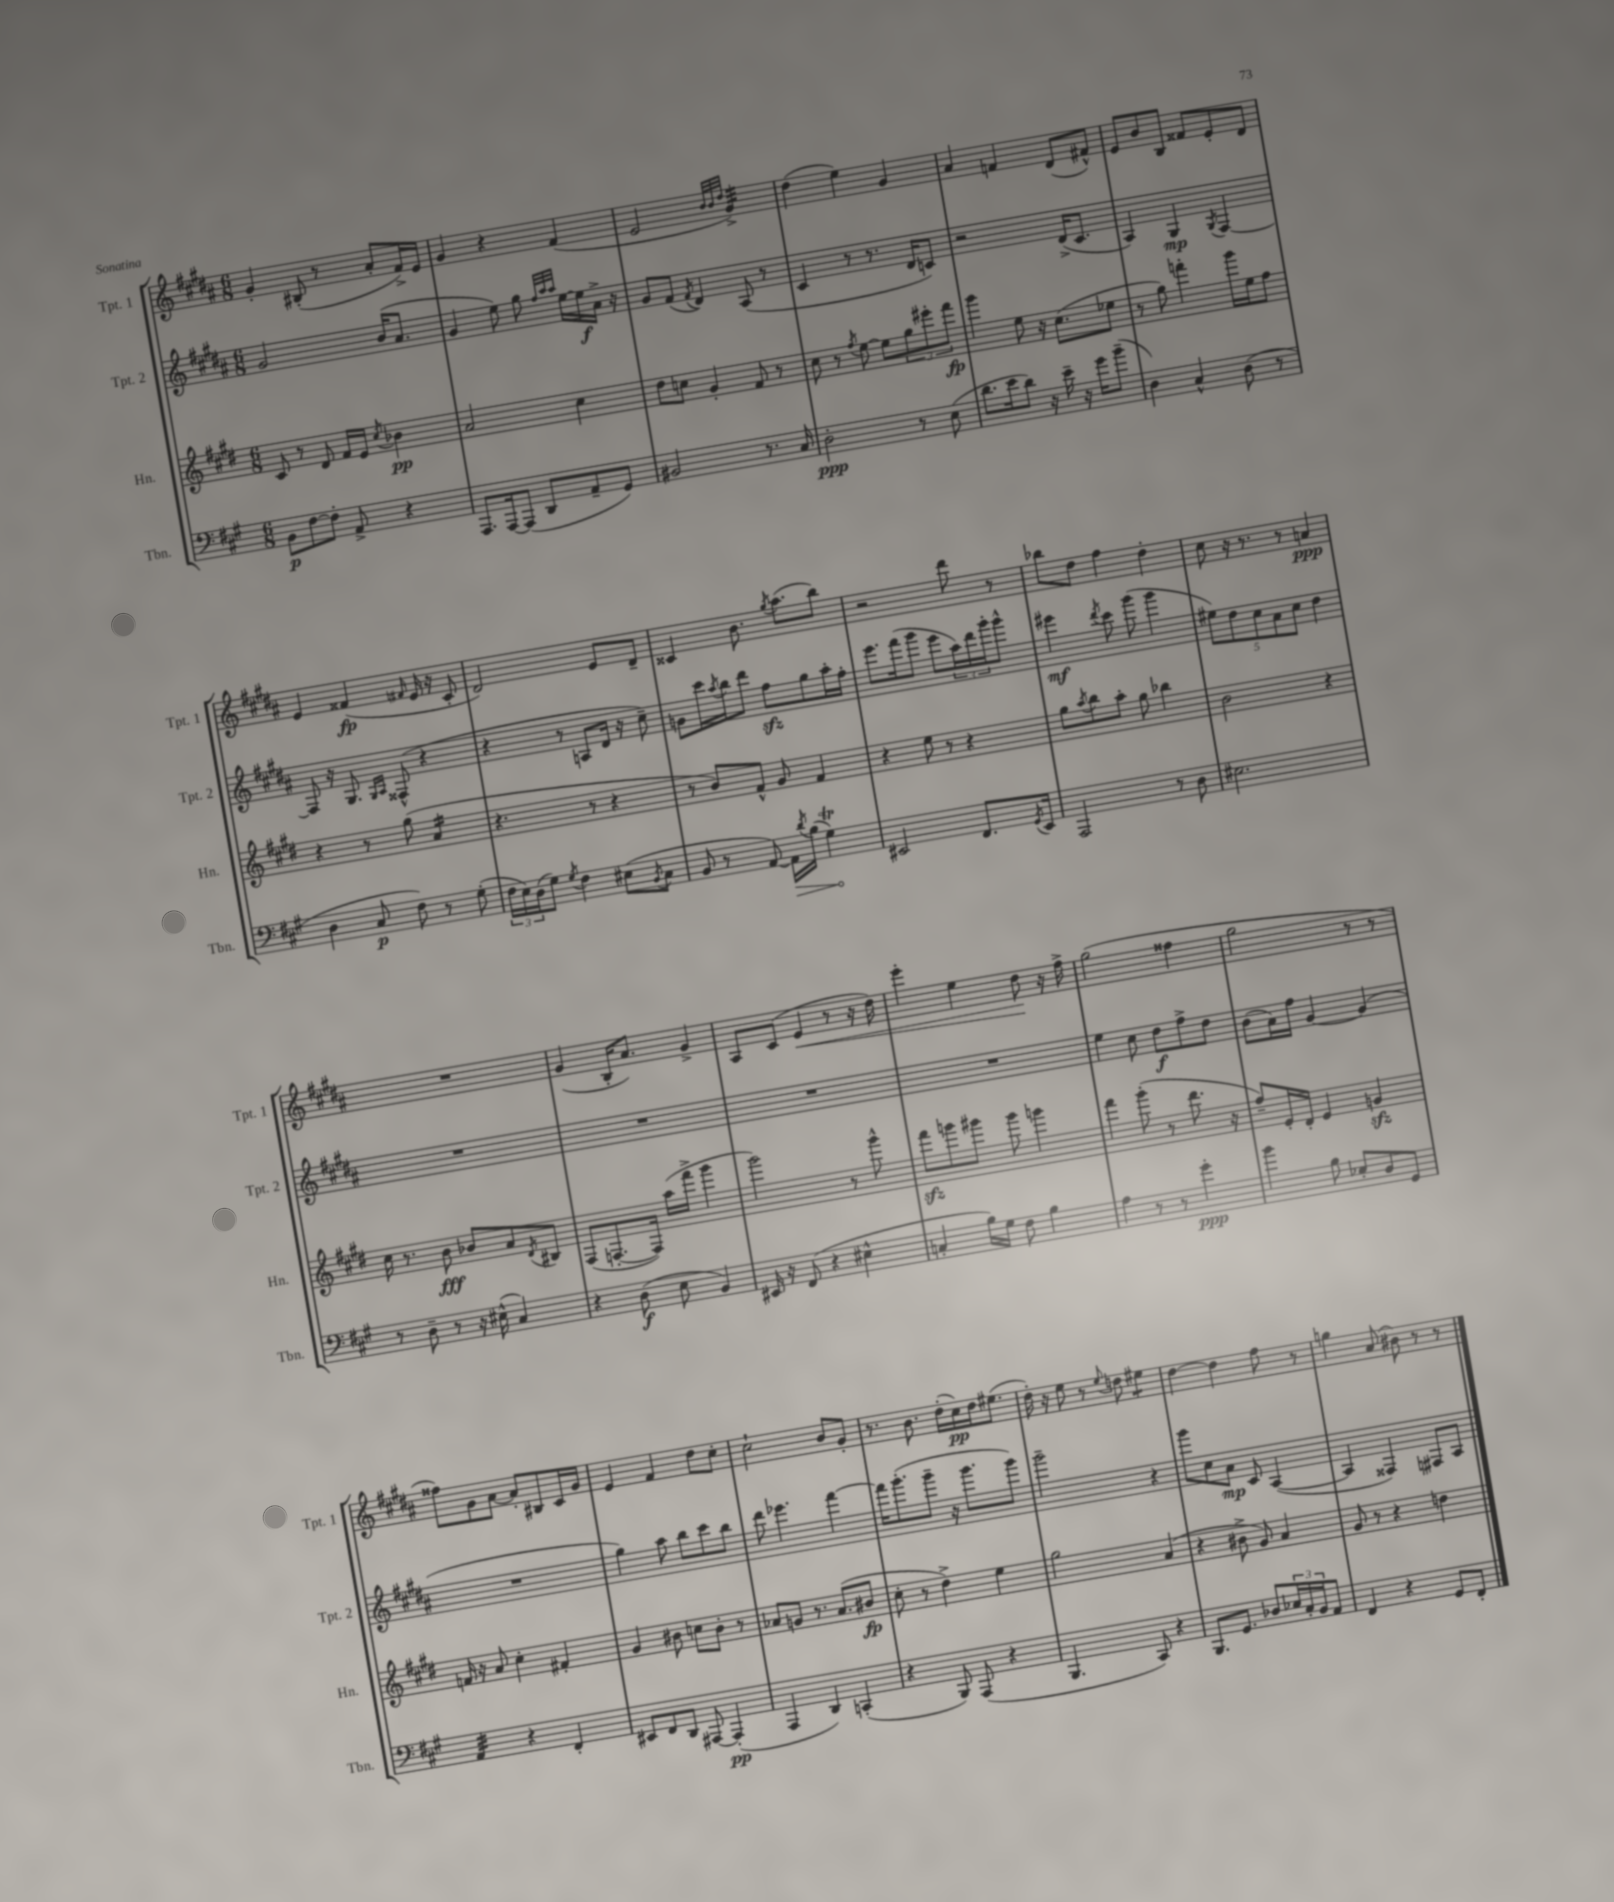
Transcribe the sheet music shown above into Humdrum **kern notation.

**kern	**kern	**kern	**kern
*staff4	*staff3	*staff2	*staff1
*clefF4	*clefG2	*clefG2	*clefG2
*k[f#c#g#]	*k[f#c#g#d#]	*k[f#c#g#d#a#]	*k[f#c#g#d#a#]
*M6/8	*M6/8	*M6/8	*M6/8
8BB	8c#	2g#	4g#'
[8F#	8r	.	.
8F#']	8d#	.	(8B#'
8AA^	16f#	.	8r
.	16e	.	.
.	8qcc#	.	.
4r	4b-	(16b	8a#'
.	.	8.a#	.
.	.	.	16f#^)
.	.	.	16e
=	=	=	=
8.AAA	2a	4g#	4g#
[16AAA	.	.	.
(8AAA]	.	8ee)	4r
8DD	.	8gg#	.
.	.	32qqff#	.
.	.	32qqaa#	.
.	.	32qqaa#	.
8AA~	4cc#	[16ee	(4f#
.	.	16ee]	.
8GG#)	.	16a#^	.
.	.	16r	.
=	=	=	=
2BB#	8dd#	8g#	2e
.	8cc	(8f#	.
.	.	8qf#	.
.	4g#'	4d#)	.
.	.	.	32qqb
.	.	.	32qqb
.	.	.	32qqdd#
8.r	8f#	(8A#	4g#^)
.	8r	8r	.
16C#	.	.	.
=	=	=	=
2D'	8cc#	4c#	(4dd#
.	8r	.	.
.	8qff#	.	.
.	[8ee	8r	4ee)
.	8ee]	8.r	.
8r	12gg#	.	4g#
.	.	16d#	.
.	12eee#'	.	.
(8E	.	8c)	.
.	12fff#	.	.
=	=	=	=
8.d	4ggg#	2r	4a#
16e	.	.	.
8d)	8ee	.	4f
16r	16r	.	.
16e~	(8.cc#	.	.
16r	.	(16d#^	(8d#
16g#	.	8.c#	.
(8b~	8ee-	.	8f#^^)
=	=	=	=
4D)	8r	4A#)	8e
.	8gg#)	.	8b
4C#^^	4fff'	4G#	8B
.	.	.	8f##
.	.	8qG#	.
(8D	16ggg#	[4F#	8e'
.	16ee	.	.
8r	8ff#	.	8d#
=	=	=	=
4D	4r	8F#]	4e
.	.	16r	.
.	.	8.G#	.
8C#	8r	.	(4f##
.	.	16qqG#	.
.	.	16qqA#	.
8F#)	(8gg#	(8F##^^	.
.	.	.	16qqf#
8r	4a	4r	16e
.	.	.	16r
(8G#'	.	.	8c#'
=	=	=	=
24F#	4.r	4r	2d#)
24E)	.	.	.
(24D	.	.	.
8G#)	.	.	.
8qG#	.	.	.
4F#	.	8r	.
.	8r	8A	.
(8E#	4r	16d#	8e
.	.	16r	.
8qBB	.	.	.
8C#	.	8cc#~)	8d#~
=	=	=	=
8BB	8r	8g	4c##
8r	8b)	16ccc#	.
.	.	8qaa#	.
.	.	16bb	.
[8AA)	8f#^^	8ddd#	8.b
16AA]	8g#	8ff#	.
8qd	.	.	8qgg#
(16B	.	.	(8.aa#
4G#)	4f#	8gg#	.
.	.	16aa#'	8bb)
.	.	16ff#'	.
=	=	=	=
2EE#	4r	8.eee	2r
.	.	(16fff#	.
.	8ee	8ggg#	.
.	8r	8eee	.
8.FF#	4r	24aa#)	8ddd#
.	.	24ddd#	.
.	.	24ggg#'	.
.	.	8ggg#^^	8r
8qGG#	.	.	.
16EE#	.	.	.
=	=	=	=
2AAA	8gg#	4eee#	8bb-
.	8qaa	.	.
.	8bb	.	8dd#
.	.	8qddd#	.
.	8aa'	8ccc#	4ff#
.	8gg#	(8ggg#	.
8r	4bb-	4ggg#	4dd#'
8D	.	.	.
=	=	=	=
2.E#	2b	10ee#)	8cc#
.	.	10dd#	.
.	.	.	16r
.	.	.	8.r
.	.	10cc#	.
.	.	10a#	.
.	.	.	8r
.	.	10cc#	.
.	4r	4dd#	4a
=	=	=	=
8r	16cc#	2.r	2.r
.	8.r	.	.
8D~	.	.	.
8r	8b	.	.
16r	8b-	.	.
(16E#^^	.	.	.
4C#)	8a	.	.
.	8qd#	.	.
.	8B#	.	.
=	=	=	=
4r	(8F#	2.r	(4g#
.	[8.F'	.	.
(8D	.	.	16B'
.	16F])	.	8.a#)
8E	(16aa	.	.
.	16fff#^	.	.
4BB)	4ggg#	.	4g#^
=	=	=	=
16EE#	2ggg#)	2.r	8A#
16r	.	.	.
(8FF#	.	.	(8c#
4r	.	.	4e
4E#^^	8r	.	8r
.	8ggg#^^	.	16r
.	.	.	16dd#)
=	=	=	=
4C'	8fff#	2.r	4eee'
.	8ggg	.	.
16B)	8ggg#	.	4ee
16G#	.	.	.
8F#	8ggg#	.	.
4B	4ggg	.	8dd#
.	.	.	16r
.	.	.	16ff#^
=	=	=	=
4A	4fff#	4ee	(2gg#
8r	(8ggg#'	8cc#	.
8r	8r	8dd#	.
4g#'	8.ddd#	8ff#^	4ff##
.	.	8dd#	.
.	16r	.	.
=	=	=	=
4b	8ff#~)	(8b	2gg#
.	16e'	16a#)	.
.	16d#'	16ff#	.
8B	4e	[4g#	.
8E-'	.	.	.
8D	4g	(4g#]	8r
8GG#	.	.	8r
=	=	=	=
4AA	16f	2.r	8ff##)
.	16r	.	.
.	8a	.	8g#
4r	4cc#'	.	[8a#
.	.	.	8a#']
4FF#'	4f#'	.	8B#
.	.	.	16c#
.	.	.	16g#
=	=	=	=
8EE#	4g#	4gg#)	4e
8FF#	.	.	.
8DD	8b#	8aa#	4f#
[8AAA#	8cc	8bb	.
(4AAA#']	8b#'	8ccc#	8dd#
.	8r	8bb	8cc#'
=	=	=	=
4AAA	8a-	8ddd#	2cc#`
.	8g	4.eee-	.
4DD)	8.r	.	.
.	(8.a-	.	.
(4CC'	.	[4fff#	8b
.	8b#	.	8g#'
=	=	=	=
4r	8cc#'	16fff#]	8.r
.	.	(8.ggg#'	.
.	8r	.	.
.	.	.	8.b
8BBB)	4dd#^)	8ggg#~	.
(8AAA	.	16r	(16dd#'
.	.	8.ggg#	16cc#)
4r	4ee	.	16dd#
.	.	.	(8.ee#
.	.	8ggg#)	.
=	=	=	=
4.BBB	2gg#	2ggg#~	16dd#')
.	.	.	16r
.	.	.	8ee
.	.	.	8r
.	.	.	8qqee
8CC#)	.	.	8dd
4r	(4a	4r	4ee#
=	=	=	=
8.BBB	4r	8ggg#	[4dd#
.	.	8cc#	.
8.GG#	.	.	.
.	8b#^	8a#	4dd#]
8D-	8g#)	8c#	.
24E-	4a	([4A#	8ff#
24C#'	.	.	.
24BB	.	.	.
8AA	.	.	8r
=	=	=	=
4FF#	8g#	4A#]	4gg
.	8r	.	.
4r	4r	4F##)	(8a#
.	.	.	8b#)
8GG#	4dd	8F#	8r
8FF#'	.	8A#	8r
==	==	==	==
*-	*-	*-	*-
